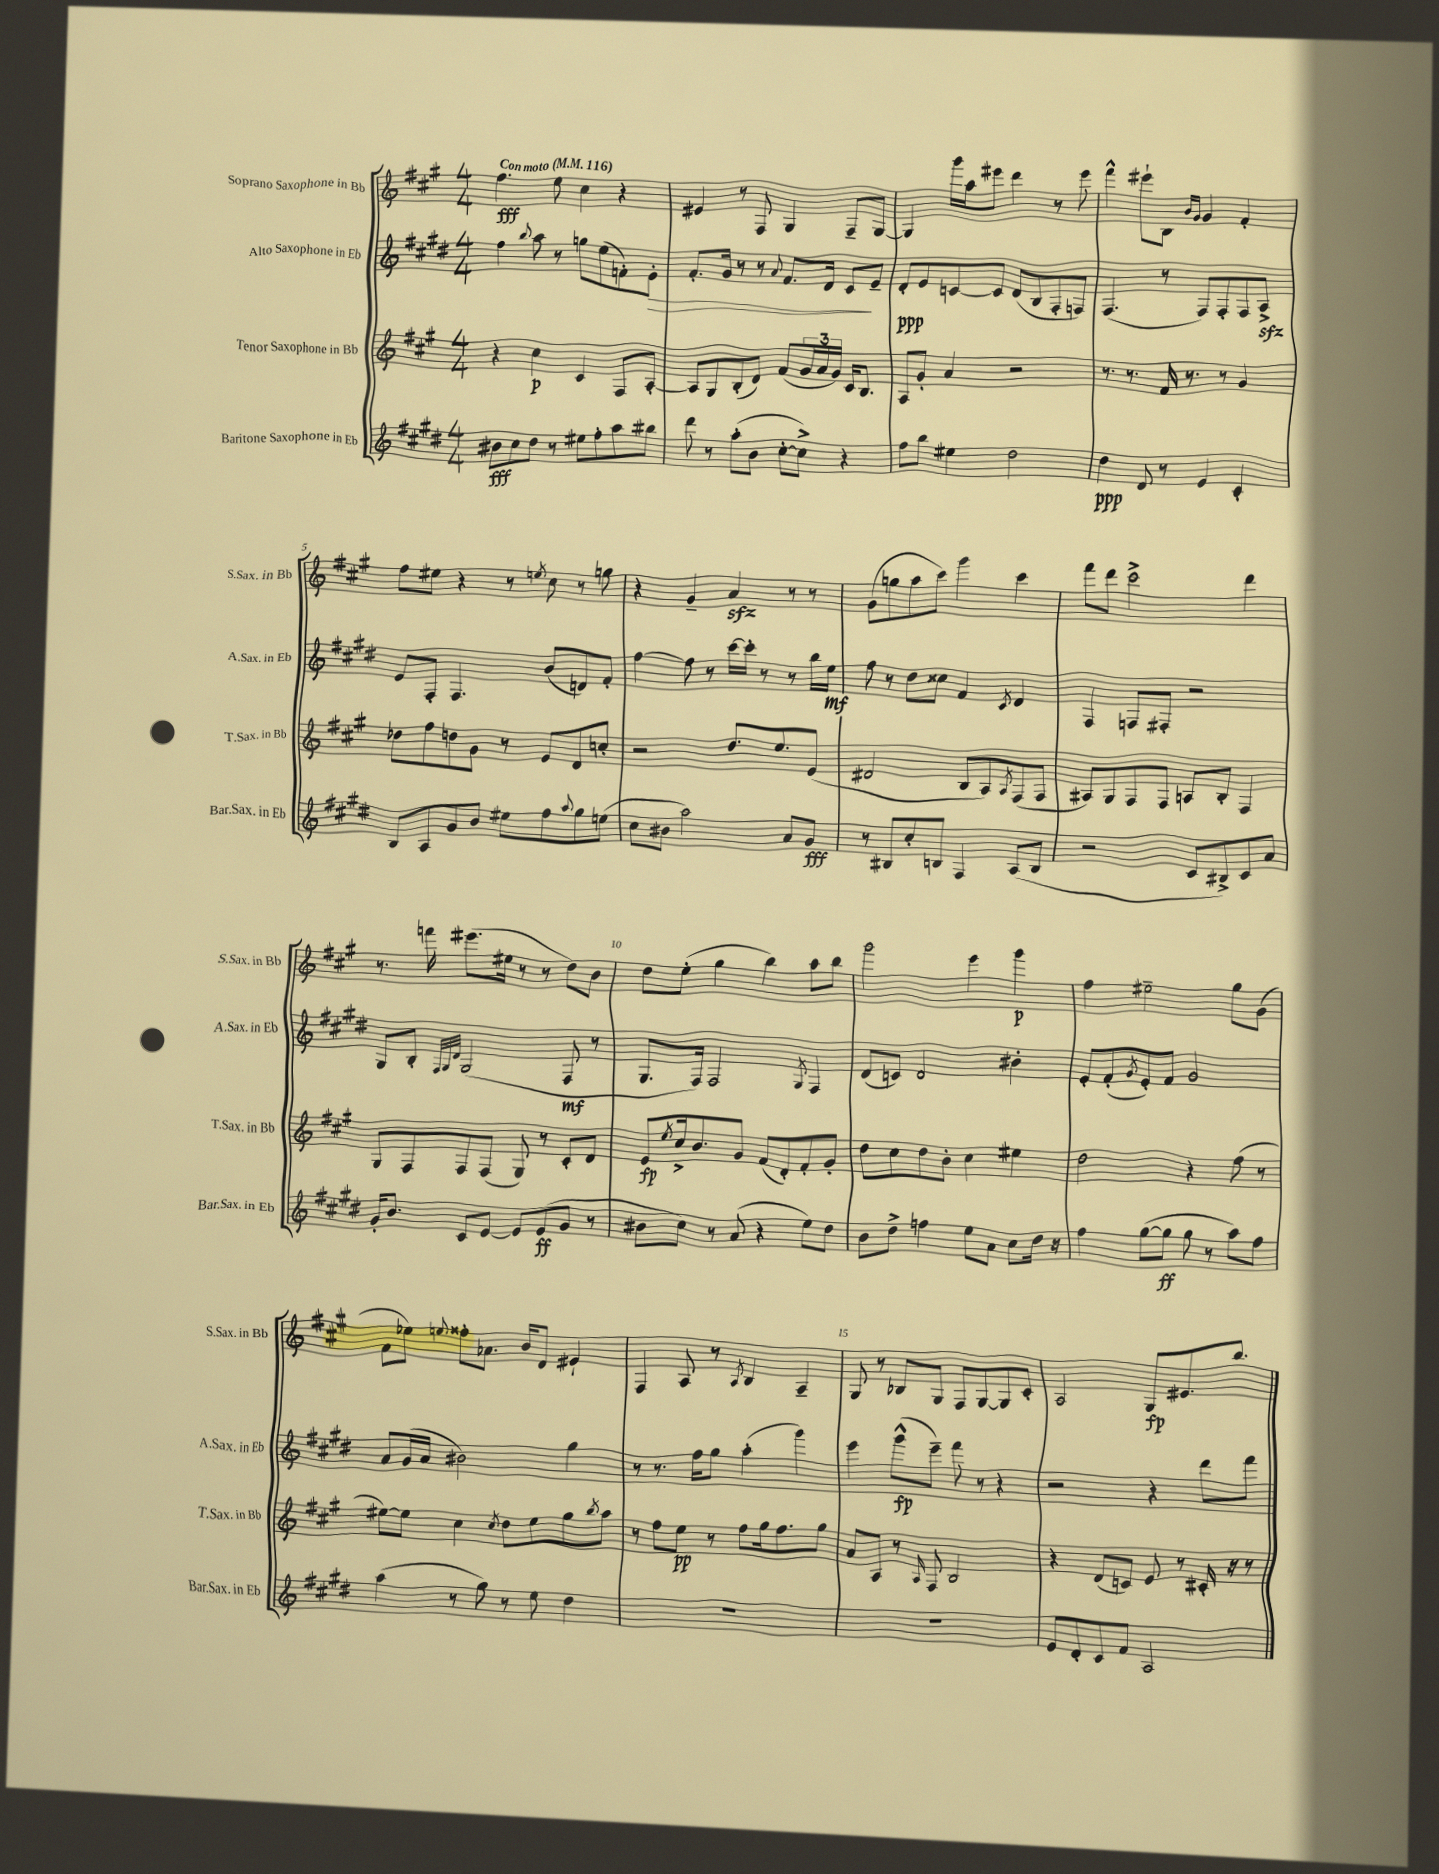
<<
\new StaffGroup <<
\new Staff = "s0" \with { instrumentName = "Soprano Saxophone in Bb" shortInstrumentName = "S.Sax. in Bb" } {
    \clef treble \key a \major \numericTimeSignature \time 4/4 \tempo "Con moto" 4 = 116
    fis''4.\fff e''8 cis''4 r4 |
    eis'4 r8 fis8 gis4 fis8-- gis8~ |
    gis4 gis'''16 a''16 eis'''8 d'''4 r8 eis'''8 |
    fis'''4-^ eis'''8-! b8 \grace { b'16 gis'16 } gis'4 fis'4-. |
    fis''8 eis''8 r4 r8 \acciaccatura { e''8 } cis''8 r8 g''8 |
    r4 gis'4-- a'4\sfz r8 r8 |
    gis'8( g''8 a''8 cis'''8) gis'''4 cis'''4 |
    fis'''8 d'''8 cis'''2-> d'''4 |
    r8. f'''16 eis'''8.( eis''16 r8 r8 d''8) b'8 |
    d''8 e''8-.( gis''4 b''4) a''8 b''8 |
    gis'''2 e'''4 gis'''4\p |
    fis''4 eis''2-- gis''8 gis'8( |
    fis'8 ees''8) \appoggiatura { e''8 } fisis''8-. aes'8. b'16 d'8 eis'4-! |
    fis4 a8 r8 \acciaccatura { a8 } b4 a4-- |
    gis8 r8 bes8 gis8 fis8 gis8~ gis8 cis'8-. |
    a2 gis8\fp eis'8. b''8. \bar "|." |
}
\new Staff = "s1" \with { instrumentName = "Alto Saxophone in Eb" shortInstrumentName = "A.Sax. in Eb" } {
    \clef treble \key e \major \numericTimeSignature \time 4/4
    fis''4 \appoggiatura { b''8 } a''8 r8 g''8 e''8( f'8-.) e'8-.\> |
    fis'8.-. gis'16 r8 r8 \appoggiatura { a'8 } fis'8. dis'16 cis'8\! e'8-- |
    dis'8-.\ppp e'8 c'8~ c'8 dis'8( b8 fis8-. f8) |
    fis4.( r8 fis8) fis8-. fis8 a8->\sfz |
    e'8 fis8-. fis4. b'8( d'8) fis'8-. |
    fis''4~ fis''8 r8 cis'''16~ cis'''16-. r8 r8 b''16 e''16\mf |
    fis''8 r8 dis''8 cisis''8 fis'4 \acciaccatura { cis'8 } dis'4 |
    fis4 f8 fis8-. r2 |
    gis8 b8-. \grace { fis32 gis32 dis'32 } gis2( fis8\mf r8 |
    gis8. fis16) fis2 \acciaccatura { gis8 } fis4 |
    dis'8( c'8) dis'2 bis'4-. |
    e'8-. fis'8-.( \acciaccatura { gis'8 } e'8-.) fis'8 gis'2 |
    a'8 gis'16( a'16 bis'2) gis''4 |
    r8 r8. fis''16 gis''8 a''4-.( gis'''4) |
    e'''4 gis'''8-^\fp( e'''8--) fis'''8 r8 r4 |
    r2 r4 dis'''8 fis'''8 \bar "|." |
}
\new Staff = "s2" \with { instrumentName = "Tenor Saxophone in Bb" shortInstrumentName = "T.Sax. in Bb" } {
    \clef treble \key a \major \numericTimeSignature \time 4/4
    r4 cis''4\p cis'4 fis8 a8~-. |
    a8 gis8 b8-.( d'8) fis'8( \tuplet 3/2 { gis'16 a'16 gis'16) } cis'16 b8. |
    a8 gis'8-. a'4 r2 |
    r8. r8. fis'16 r8. r8 gis'4 |
    des''8 fis''8 d''8 gis'8 r8 e'8 d'8 c''8-. |
    r2 d''8. e''8. e'8( |
    dis'2 b8 a8) \acciaccatura { a8 } fis8( fis8 |
    ais8) gis8 fis8 fis8 a8 b8-. fis4 |
    gis8 fis8 fis8 fis8( gis8) r8 cis'8-. d'8 |
    e'8\fp \acciaccatura { e''8 } cis''16-> b'8. gis'8 fis'8( d'8-.) fis'8-. gis'8-. |
    d''8 cis''8 d''8 b'8-. cis''4 eis''4 |
    d''2 r4 fis''8( r8 |
    eis''8~) eis''8 cis''4 \acciaccatura { cis''8 } d''8 eis''8 gis''8 \acciaccatura { b''8 } a''8 |
    r8 fis''8 e''8\pp r8 fis''8 gis''16 fis''8. gis''8 |
    a'8 a8 r8 \grace { a16 } fis8 b2 |
    r4 d'8( c'8) e'8 r8 cis'16-. r16 r8 \bar "|." |
}
\new Staff = "s3" \with { instrumentName = "Baritone Saxophone in Eb" shortInstrumentName = "Bar.Sax. in Eb" } {
    \clef treble \key e \major \numericTimeSignature \time 4/4
    bis'8\fff cis''8 dis''8 r8 eis''8 fis''8-. a''8 bis''8 |
    dis'''8 r8 a''8-.( b'8 cis''8~-. cis''8->) r4 |
    fis''8 b''8 eis''4 dis''2 |
    dis''4\ppp dis'8 r8 e'4 cis'4-. |
    b8 a8 gis'8 b'8 eis''8 fis''8 \appoggiatura { a''8 } gis''8 e''8( |
    cis''8 bis'8 a''2) a'8 gis'8\fff |
    r8 bis8 cis''8-. b8 fis4 a8( b8 |
    r2 cis'8 bis8->) cis'8 a'8 |
    gis'16-. b'8. cis'8 e'8~ e'8 e'8\ff( gis'8 r8 |
    bis'8 cis''8) r8 a'8( r4 e''8) dis''8 |
    b'8 dis''8-> f''4 e''8 a'8 cis''8 dis''16 r16 |
    fis''4 gis''8~( gis''8\ff gis''8 r8 a''8) fis''8 |
    a''4( r8 gis''8) r8 e''8 dis''4 |
    R1 |
    R1 |
    e'8 dis'8-. cis'8 fis'8 a2 \bar "|." |
}
>>
>>
\layout { \context { \Score \override BarNumber.break-visibility = ##(#f #t #t) barNumberVisibility = #(every-nth-bar-number-visible 5) } }
